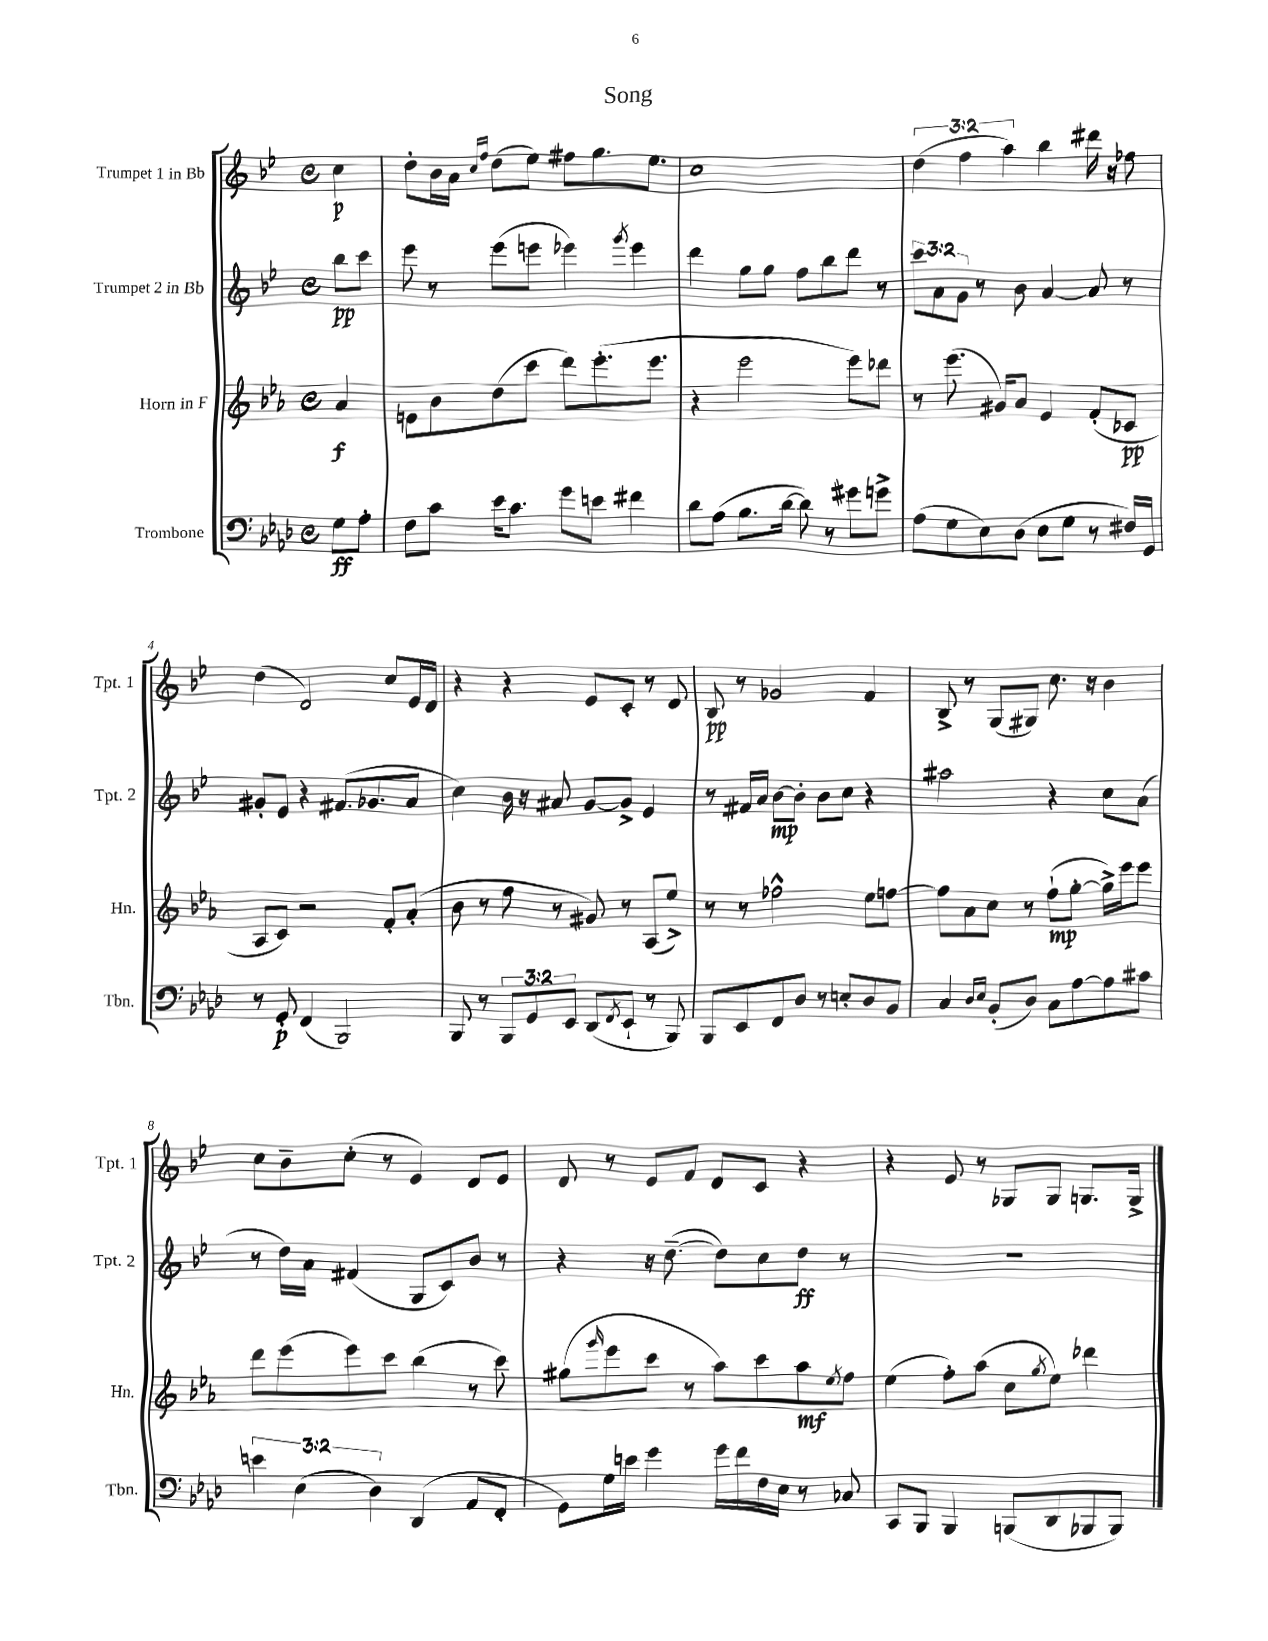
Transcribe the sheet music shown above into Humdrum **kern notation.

**kern	**kern	**kern	**kern
*staff4	*staff3	*staff2	*staff1
*clefF4	*clefG2	*clefG2	*clefG2
*k[b-e-a-d-]	*k[b-e-a-]	*k[b-e-]	*k[b-e-]
*M4/4	*M4/4	*M4/4	*M4/4
*met(c)	*met(c)	*met(c)	*met(c)
8G	4a-	8bb-	4cc
8A-'	.	8ccc	.
=	=	=	=
8F	8e	8eee-	8dd'
8c	8b-	8r	16b-
.	.	.	16a
.	.	.	16qqcc
.	.	.	16qqff
16e-	(8dd	(8eee-	(8dd
8.c	.	.	.
.	8ccc	8eee	8ee-)
8g	8ddd)	4eee-)	8ff#
8e	(8.eee-'	.	8.gg
.	.	8qggg	.
4f#	.	4eee-	.
.	8.eee-	.	8.ee-
=	=	=	=
8d-	4r	4ddd	1cc
(8A-	.	.	.
8.B-	2eee-	8gg	.
.	.	8gg	.
[16d-	.	.	.
8d-])	.	8ff	.
8r	.	8bb-	.
8g#	8eee-)	8ddd	.
8g^	8ddd-	8r	.
=	=	=	=
(8A-	8r	12ccc	(6dd
.	.	12a	.
8G	(8.eee-	.	.
.	.	12g	6ff
8E-)	.	8r	.
.	16g#)	.	.
.	.	.	6aa)
(8D-	8a-	8b-	.
8E-	4e-	[4a	4bb-
8G	.	.	.
8r	(8f'	8a]	16ddd#
.	.	.	16r
16F#)	8c-	8r	8ff-
16GG	.	.	.
=	=	=	=
8r	8A-	8g#'	(4dd
8GG'	8c)	8e-	.
(4FF	2r	4r	2d)
2BBB-)	.	(8.f#	.
.	.	8.g-	.
.	8f'	.	8cc
.	(8a-'	8a	16e-
.	.	.	16d
=	=	=	=
8BBB-	8b-	4cc)	4r
8r	8r	.	.
12BBB-	8ff	16b-	4r
.	.	16r	.
12GG	.	.	.
.	8r	8a#	.
12EE-	.	.	.
(8DD-	8g#)	[8g	8e-
8qFF	.	.	.
8EE-`	8r	8g^]	8c'
8r	(8A-	4e-	8r
8BBB-)	8ee-^)	.	8d
=	=	=	=
8BBB-	8r	8r	8B-
8EE-	8r	16f#	8r
.	.	16a	.
8FF	2ff-^^	[8b-	2g-
8D-	.	8b-']	.
8r	.	8b-	.
8E'	.	8cc	.
8D-	8ee-	4r	4f
8BB-	[8ff	.	.
=	=	=	=
4C	8ff]	2aa#	8B-^
.	8a-	.	8r
16qqD-	.	.	.
16qqE-	.	.	.
(8BB-'	8cc	.	(8G
8D-)	8r	.	8G#)
8C	(8ff`	4r	8.cc
[8A-	[8gg'	.	.
.	.	.	16r
8A-]	16gg^])	8cc	4b-
.	16eee-	.	.
8c#	8eee-	(8a	.
=	=	=	=
6e	8ddd	8r	8cc
.	(8eee-	16dd)	8b-~
(6E-	.	.	.
.	.	16a	.
.	8eee-)	(4f#	(8cc'
6D-)	.	.	.
.	8ccc	.	8r
(4DD-	(4bb-	8G	4e-)
.	.	8c)	.
8AA-	8r	8b-	8d
8FF'	8ccc)	8r	8e-
=	=	=	=
8GG)	(8gg#	4r	8d
.	16qqggg	.	.
16G	8eee-	.	8r
16e	.	.	.
4g	8ccc	16r	8e-
.	.	([8.dd~	.
.	8r	.	8f
16g	8aa-)	8dd])	8d
16f	.	.	.
16F	8ccc	8cc	8c
16E-	.	.	.
8r	8aa-	8dd	4r
.	8qee-	.	.
8C-	8ff	8r	.
=	=	=	=
8CC	(4ee-	1r	4r
8BBB-	.	.	.
4BBB-	8ff')	.	8e-
.	(8aa-	.	8r
(8BBB	8cc	.	8G-
.	8qgg	.	.
8DD-	8ee-)	.	8G-
8BBB-	4ddd-	.	8.G
8BBB-)	.	.	.
.	.	.	16G^
==	==	==	==
*-	*-	*-	*-
